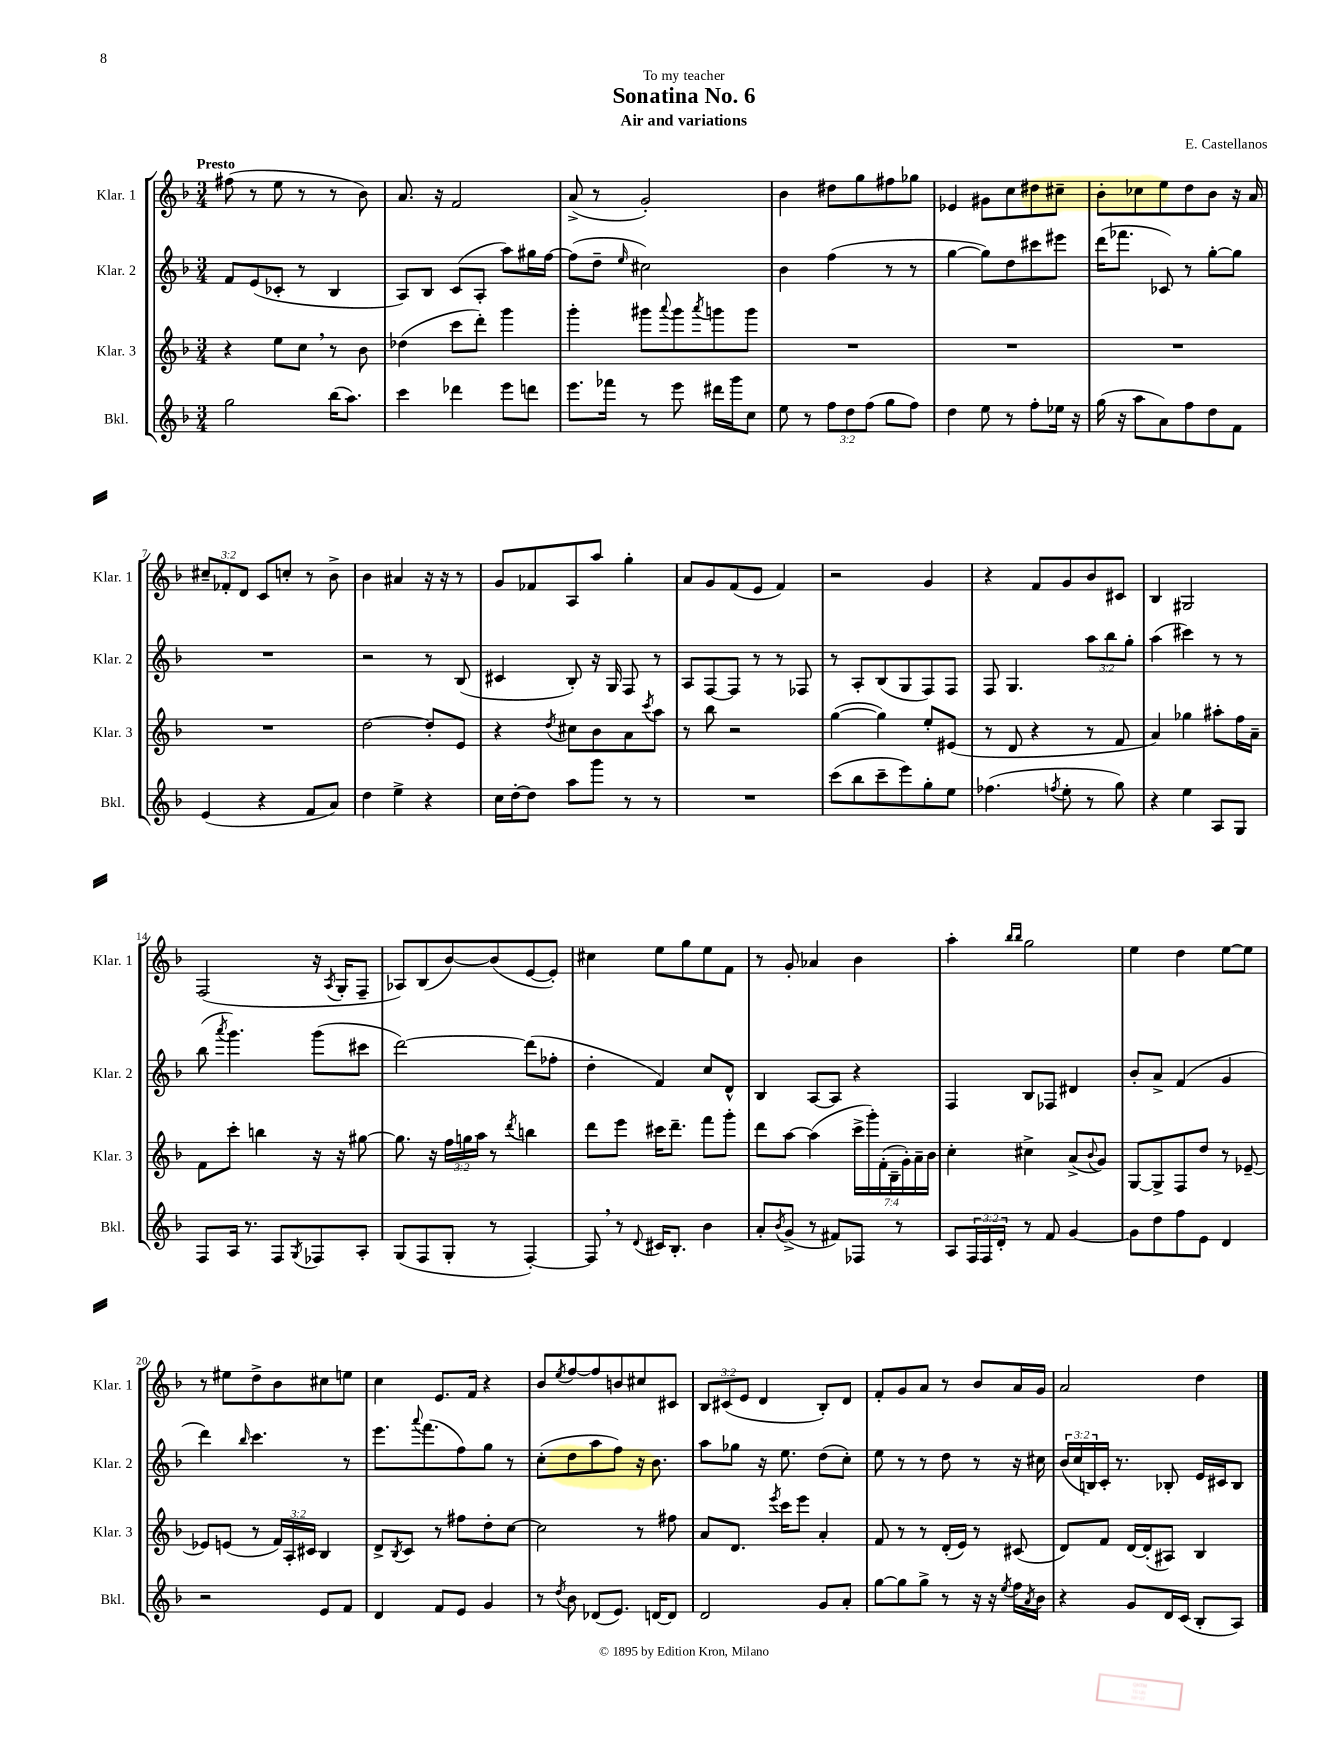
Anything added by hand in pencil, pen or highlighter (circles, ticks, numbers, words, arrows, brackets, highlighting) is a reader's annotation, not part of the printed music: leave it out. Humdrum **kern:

**kern	**kern	**kern	**kern
*part4	*part3	*part2	*part1
*staff4	*staff3	*staff2	*staff1
*I"Bkl.	*I"Klar. 3	*I"Klar. 2	*I"Klar. 1
*I'Bkl.	*I'Klar. 3	*I'Klar. 2	*I'Klar. 1
*clefG2	*clefG2	*clefG2	*clefG2
*k[b-]	*k[b-]	*k[b-]	*k[b-]
*M3/4	*M3/4	*M3/4	*M3/4
=1	=1	=1	=1
!	!	!	!LO:TX:a:B:t=Presto
2gg\	4r	8f/L	(8ff#X\
.	.	(8e/	8r
.	8ee\L	8c-X'/J	8ee\
.	8cc,\J	8r	8r
(16bb-\KL	8r	4B-/	8r
8.aa\J)	.	.	.
.	8b-\	.	8b-\)
=2	=2	=2	=2
4ccc\	(4dd-X\	8A/L)	8.a/
.	.	8B-/J	.
.	.	.	16r
4ddd-X\	8ccc\L	(8c/L	2f/
.	8ddd'\J)	8A'/J	.
8eee\L	4ggg\	8aa\L)	.
8dddn\J	.	16gg#X\L	.
.	.	[16ff\JJ	.
=3	=3	=3	=3
8.eee\L	4ggg'\	(8ff\L]	(8a^/
.	.	8dd~\J	8r
16fff-X\Jk	.	.	.
.	.	16qqee/	.
8r	8ggg#X\L	2cc#X\)	2g'/)
.	8qqaaa/	.	.
8eee\	8ggg#\	.	.
.	8qaaa/	.	.
16ddd#X\LL	8gggn\	.	.
16ggg\J	.	.	.
8cc\J	8ggg\J	.	.
=4	=4	=4	=4
8ee\	2.r	4b-\	4b-\
8r	.	.	.
12ff\L	.	(4ff\	8dd#X\L
12dd\	.	.	.
.	.	.	8gg\
(12ff\J	.	.	.
8gg\L	.	8r	8ff#X\
8ff\J)	.	8r	8gg-X\J
=5	=5	=5	=5
4dd\	2.r	[4gg\	4e-X/
8ee\	.	8gg\L])	8g#X\L
8r	.	8dd\	8cc\
8ff'\L	.	8ccc#X\	8dd#X\
16ee-X\Jk	.	8eee#X\J	8cc#X~\J
16r	.	.	.
=6	=6	=6	=6
(16gg\	2.r	(16ddd\KL	8b-'\L
16r	.	8.fff-X\J	.
8aa\L	.	.	8cc-X\
8a\)	.	8c-X/)	8ee\
8ff\	.	8r	8dd\
8dd\	.	[8gg'\L	8b-\J
8f\J	.	8gg\J]	16r
.	.	.	16a/
!!LO:LB:g=z
=7	=7	=7	=7
(4e/	2.r	2.r	12cc#X~/L
.	.	.	12f-X'/
.	.	.	12d/J
4r	.	.	8c/L
.	.	.	8ccn'/J
8f/L	.	.	8r
8a/J)	.	.	8b-^\
=8	=8	=8	=8
4dd\	[2dd\	2r	4b-\
4ee^\	.	.	4a#X/
4r	8dd'/L]	8r	16r
.	.	.	16r
.	8e/J	(8B-/	8r
=9	=9	=9	=9
16cc\LL	4r	4c#X/	8g/L
[16dd'\J	.	.	.
8dd\J]	.	.	8f-X/
.	8qdd/	.	.
8aa\L	8cc#X\L	8B-'/)	8A/
8ggg\J	8b-\	16r	8aa/J
.	.	16G/	.
8r	8a\	8F/	4gg'\
.	8qccc/	.	.
8r	8aa\J	8r	.
=10	=10	=10	=10
2.r	8r	8A/L	8a/L
.	8bb-\	[8F/	8g/
.	2r	8F/J]	(8f/
.	.	8r	8e/J
.	.	8r	4f/)
.	.	8F-X/	.
=11	=11	=11	=11
(8ccc\L	([4gg\	8r	2r
8bb-\	.	8A'/L	.
8ccc~\	4gg\])	(8B-/	.
8eee\)	.	8G/	.
8gg'\	8ee'/L	8F/)	4g/
8ee\J	(8e#X/J	8F/J	.
=12	=12	=12	=12
(4.ff-X\	8r	8F/	4r
.	8d/	4.G/	.
.	4r	.	8f/L
8qffn/	.	.	.
8ee'\	.	.	8g/
8r	8r	12aa\L	8b-/
.	.	12bb-\	.
8gg\)	8f/	.	8c#X/J
.	.	12gg'\J	.
=13	=13	=13	=13
4r	4a/)	(4aa\	4B-/
4ee\	4gg-X\	4ccc#X\)	2G#X/
8A/L	8aa#X'\L	8r	.
8G/J	16ff\L	8r	.
.	16a~\JJ	.	.
!!LO:LB:g=z
=14	=14	=14	=14
8F/L	8f\L	(8bb-\	(2F/
.	.	8qaaa/	.
16A/Jk	8ccc'\J	4.ggg\)	.
8.r	.	.	.
.	4bbn\	.	.
8F/L	.	.	.
8qG/	.	.	.
8F-X/	16r	(8ggg\L	16r
.	.	.	8qA/
.	16r	.	16G'/KL
8A'/J	[8gg#X\	8ccc#X\J	8F~/J
=15	=15	=15	=15
(8G/L	8.gg#\]	[2ddd\)	8A-X/L)
8F/	.	.	(8B-/
.	16r	.	.
8G'/J	24ff\LL	.	[8b-/)
.	24ggn\	.	.
.	24aa\JJ	.	.
8r	8r	.	(8b-/]
.	8qddd/	.	.
[4F'/)	4bbn\	(8ddd\L]	[8e/
.	.	8ff-X'\J	8e'/J])
=16	=16	=16	=16
8F,/]	8ddd\L	4dd'\	4cc#X\
8r	8eee\J	.	.
8qqd/	.	.	.
16c#X/KL	16ccc#X\KL	4f/)	8ee\L
8.B-'/J	8.ddd~\J	.	.
.	.	.	8gg\
4b-\	8fff\L	8cc/L	8ee\
.	8ggg'\J	8d^^/J	8f\J
=17	=17	=17	=17
8a'/L	8ddd\L	4B-/	8r
8qb-/	.	.	.
(8g^/J	[8aa\J	.	8g'/
8r	(4aa\]	[8A/L	4a-X/
8f#X/L)	.	8A/J]	.
8F-X/J	28ccc^\LL	4r	4b-\
.	28ggg'\)	.	.
.	(28f'\	.	.
.	28B-~\	.	.
8r	.	.	.
.	28g'\)	.	.
.	28a~\	.	.
.	28b-\JJ	.	.
=18	=18	=18	=18
8A/L	4cc'\	4F/	4aa'\
24F/L	.	.	.
24F/	.	.	.
24d'/JJ	.	.	.
.	.	.	16qqbb-/LL
.	.	.	16qqbb-/JJ
8r	4cc#X^\	8B-/L	2gg\
8f/	.	8F-X/J	.
[4g/	(8a^/L	4d#X/	.
.	8qqb-/	.	.
.	8g/J)	.	.
=19	=19	=19	=19
8g\L]	[8G/L	8b-'/L	4ee\
8dd\	8G^/]	8a^/J	.
8ff\	8F/	(4f/	4dd\
8e\J	8dd/J	.	.
4d/	8r	4g/	[8ee\L
.	[8e-X~/	.	8ee\J]
!!LO:LB:g=z
=20	=20	=20	=20
2r	8e-X/L]	4ddd\)	8r
.	(8en/J	.	8ee#X\L
.	.	16qqbb-/	.
.	8r	4.ccc\	8dd^\
.	24f/LL)	.	8b-\
.	24A'/	.	.
.	24c#X/JJ	.	.
8e/L	4B-/	.	8cc#X\
8f/J	.	8r	8een\J
=21	=21	=21	=21
4d/	8d^/L	8.eee\L	4cc\
.	8qB-/	.	.
.	8c/J	.	.
.	.	8qqaaa/	.
.	.	(8.fff\	.
8f/L	8r	.	8.e/L
8e/J	8ff#X\L	8ff\)	.
.	.	.	16f/Jk
4g/	8dd'\	8gg\J	4r
.	[8cc\J	8r	.
=22	=22	=22	=22
8r	2cc\]	(8cc'\L	8b-/L
8qdd/	.	.	8qee/
8b-\	.	8dd\	[8ff/
(8d-X/L	.	8aa\	8ff/]
8.e/J)	.	8ff\J)	8bn/
.	8r	16r	8cc#X/
[16dn/KL	.	8.b-\	.
8d/J]	8ff#X\	.	8c#X/J
=23	=23	=23	=23
2d/	8a/L	8aa\L	12B-/L
.	.	.	(12c#X/
.	8.d/J	8gg-X\J	.
.	.	.	12e/J
.	.	16r	4d/
.	8qeee/	.	.
.	16ccc\KL	8.ee\	.
.	8eee\J	.	.
8g/L	4a'/	(8dd\L	8B-'/L)
8a'/J	.	8cc'\J)	8d/J
=24	=24	=24	=24
[8gg\L	8f/	8ee\	8f'/L
8gg\]	8r	8r	8g/
8gg^\J	8r	8r	8a/J
8r	(16d'/LL	8dd\	8r
.	16e/JJ)	.	.
16r	8r	8r	8b-/L
16r	.	.	.
8qee/	.	.	.
16ff\LL	(8c#X/	16r	16a/L
8qa/	.	.	.
16b-\JJ	.	16cc#X\	16g/JJ
=25	=25	=25	=25
4r	8d/L)	(24b-/LL	2a/
.	.	24cc/	.
.	.	24Bn/)	.
.	8f/J	16c'/JJ	.
.	.	8.r	.
8g/L	[16d/LL	.	.
.	(16d'/J]	.	.
16d/L	8A#X/J)	8B-X'/	.
(16c/JJ	.	.	.
8B-'/L	4B-/	16e/LL	4dd\
.	.	16c#X/J	.
8A/J)	.	8B-/J	.
==	==	==	==
*-	*-	*-	*-
